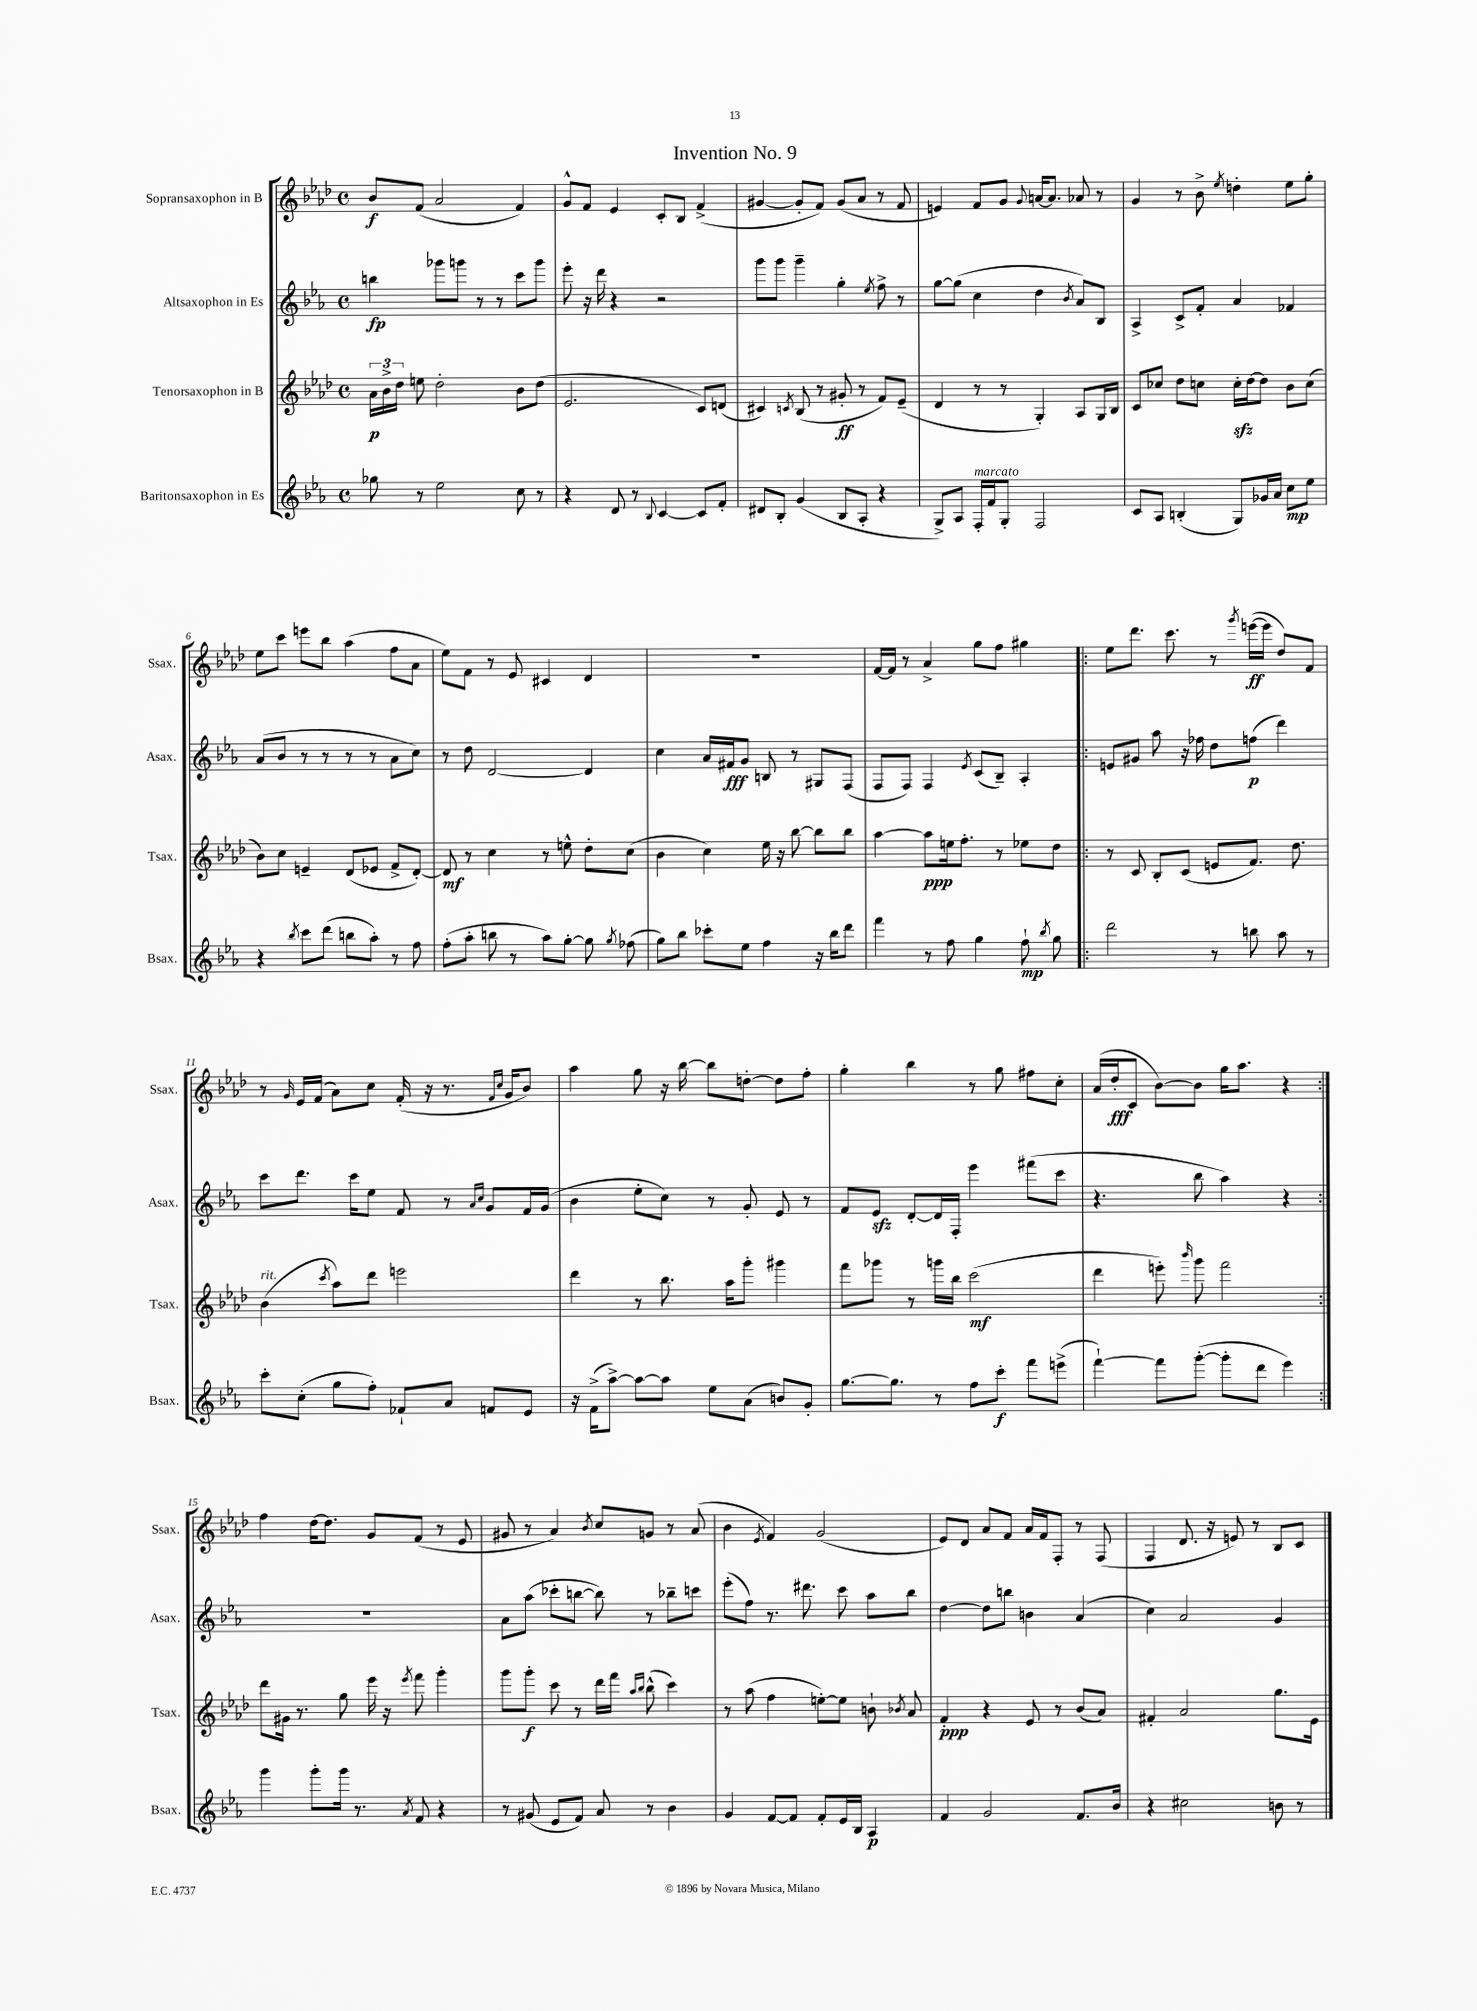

**kern	**kern	**kern	**kern
*staff4	*staff3	*staff2	*staff1
*clefG2	*clefG2	*clefG2	*clefG2
*k[b-e-a-]	*k[b-e-a-d-]	*k[b-e-a-]	*k[b-e-a-d-]
*M4/4	*M4/4	*M4/4	*M4/4
*met(c)	*met(c)	*met(c)	*met(c)
8gg-	24a-	4bb	8b-
.	24b-^	.	.
.	24dd-	.	.
8r	8ee	.	(8f
2ee-	2dd-'	8ggg-	2a-
.	.	8ggg	.
.	.	8r	.
.	.	8r	.
8cc	8b-	8ccc	4f)
8r	(8dd-	8ggg	.
=	=	=	=
4r	2.e-	8eee-'	8g^^
.	.	16r	8f
.	.	16ddd	.
8d	.	4r	4e-
8r	.	.	.
8qqB-	.	.	.
[4c	.	2r	8c'
.	.	.	8B-
8c]	8c)	.	(4f^
8f'	(8d	.	.
=	=	=	=
8d#	4c#)	8ggg	[4g#
8B-'	.	8ggg	.
.	8qc	.	.
(4g	(8B-	4ggg~	8g#']
.	8r	.	8f)
8B-	8g#'	4gg'	(8g#
8A-'	8r	.	8a-
.	.	8qee-	.
4r	8f)	8ff^	8r
.	(8e-~	8r	8f
=	=	=	=
8G^)	4d-	[8gg	4e)
8A-	.	(8gg]	.
16F'	8r	4cc	8f
16f	.	.	.
8G'	8r	.	8g
.	.	.	8qqg
2F	4G')	4dd	[16a
.	.	.	8.a]
.	.	8qb-	.
.	8A-	8a-)	8a-
.	16G	8B-	8r
.	16B-	.	.
=	=	=	=
8c	8c	4A-^	4g
8A-	8cc-	.	.
(4B'	8dd-	8c^	8r
.	8cc	8f'	8b-^
.	.	.	8qee-
8G)	16cc'	4a-	4dd'
.	[16dd-	.	.
16g-	8dd-]	.	.
16a-	.	.	.
8cc	8b-	4f-	8ee-
8ee-	(8cc	.	8gg'
=	=	=	=
4r	8b-)	(8a-	8ee-
.	8cc	8b-	8ccc
8qbb-	.	.	.
8ccc	4e~	8r	8eee
(8ddd	.	8r	8bb-
8bb	(8d-	8r	(4aa-
8aa-')	8e-	8r	.
8r	8f^	8a-	8ff
8ff	[8d-')	8cc)	8a-
=	=	=	=
(8ff'	8d-]	8r	8ee-)
8aa-'	8r	8dd	8f
8bb	4cc	[2d	8r
8r	.	.	8e-
8aa-)	8r	.	4c#
[8gg'	8ee^^	.	.
8gg]	8dd-'	4d]	4d-
8qgg	.	.	.
(8ff-	(8cc	.	.
=	=	=	=
8gg)	4b-	4cc	1r
8bb-	.	.	.
8ccc-'	4cc)	16a-	.
.	.	16f#	.
8ee-	.	8g	.
4ff	16ee-	8B	.
.	16r	.	.
.	[8bb-	8r	.
16r	8bb-]	8G#	.
16bb-	.	.	.
8ddd	8bb-	(8F	.
=	=	=	=
4fff	[4aa-	8F	[16f
.	.	.	16f]
.	.	8F)	8r
8r	8aa-]	4F	4a-^
8ff	16ee	.	.
.	8.ff'	.	.
.	.	8qe-	.
4gg	.	(8c	8gg
.	8r	8B-~)	8ff
8ff`	8ee-	4A-'	4gg#
8qbb-	.	.	.
8gg	8dd-	.	.
=!|:	=!|:	=!|:	=!|:
2ddd	8r	8e	8ee-
.	8c	8g#	8.ddd-
.	8B-'	8aa-	.
.	.	.	8.ccc
.	(8c	16r	.
.	.	16ff-	.
8r	8e	8dd	8r
.	.	.	8qggg
8bb	8.f)	(8ff	([16eee
.	.	.	16eee]
8aa-	.	4ddd)	8dd-)
.	8.dd-	.	.
8r	.	.	8f
=	=	=	=
8ccc'	(4b-	8ccc	8r
.	.	.	16qqg
(8cc'	.	8.ddd	16e-
.	.	.	(16f
.	8qccc	.	.
8gg	8aa-)	.	8a-)
.	.	16ccc	.
8ff')	8ddd-	8ee-	8cc
8f-`	2eee	8f	(16f'
.	.	.	16r
8a-	.	8r	8.r
.	.	16qqa-	.
.	.	16qqcc	.
8f	.	8g	.
.	.	.	16qqf
.	.	.	16qqcc
.	.	.	16g
8e-	.	16f	8b-)
.	.	(16g	.
=	=	=	=
16r	4ddd-	4b-	4aa-
(16f^	.	.	.
[8aa-^)	.	.	.
8aa-_	8r	8ee-'	8gg
8aa-]	8.bb-	8cc)	16r
.	.	.	[16bb-
8ee-	.	8r	8bb-]
.	16aa-	.	.
(8a-	8ggg'	8g'	[8dd'
8b)	4ggg#	8e-	8dd]
8g'	.	8r	8ff'
=	=	=	=
[8.gg	8fff	8f	4gg'
.	8ggg-	8e-	.
8.gg]	.	.	.
.	8r	[8d'	4bb-
8r	16ggg	16d]	.
.	16bb-	16F'	.
8ff	(2ccc	4eee-	8r
8ccc'	.	.	8gg
8fff	.	(8fff#	8ff#
(8eee^	.	8ccc	8cc'
=	=	=	=
[4fff`)	4ddd-	4.r	(16a-
.	.	.	16dd-'
.	.	.	8c
8fff]	8eee')	.	[8b-)
.	16qqbbb-	.	.
([8ggg'	8ggg	8bb-	8b-]
8ggg']	2fff	4aa-)	16gg
.	.	.	8.aa-
8ddd	.	.	.
4eee-)	.	4r	4r
=:|!	=:|!	=:|!	=:|!
4ggg	8ddd-	1r	4ff
.	16g#	.	.
.	8.r	.	.
8ggg'	.	.	[16dd-
.	.	.	8.dd-]
16ggg	8gg	.	.
8.r	.	.	.
.	16eee-	.	8g
.	16r	.	.
8qa-	8qeee-	.	.
8f	8fff	.	(8f
4r	4ggg'	.	8r
.	.	.	8e-
=	=	=	=
8r	8ggg	8a-	8g#
(8g#	8ggg'	(8aa-	8r
8e-	8ccc	8ccc-'	4a-)
8f)	8r	[8bb	.
.	.	.	8qb-
8a-	16ddd-	8bb])	8cc
.	16fff	.	.
.	16qqaa-	.	.
.	16qqbb-	.	.
8r	(8bb-^^	8r	8g
4b-	4ccc)	8bb-~	8r
.	.	8ccc	(8a-
=	=	=	=
4g	8r	(8eee-'	4b-
.	(8aa-	8ff)	.
.	.	.	8qe-
[8f	4ff	8.r	4f)
8f]	.	.	.
.	.	8.ddd#	.
8f'	[8ee')	.	(2g
16e-	8ee]	8ccc	.
16B-	.	.	.
4A-	8b`	8aa-	.
.	8qb-	.	.
.	8a-	8bb-	.
=	=	=	=
4f	4f'	[4dd	8e-)
.	.	.	8d-
2g	4r	8dd]	8a-
.	.	8bb	8f
.	8e-	4b	16a-
.	.	.	16f
.	8r	.	8F'
8.f	(8b-	(4a-	8r
.	8a-)	.	(8F
16b-	.	.	.
=	=	=	=
4r	4f#'	4cc)	4F
2cc#	2a-	2a-	8.d-
.	.	.	16r
.	.	.	8e)
.	.	.	8r
8b	8.gg	4g	8B-
8r	.	.	8c
.	16e-	.	.
==	==	==	==
*-	*-	*-	*-
